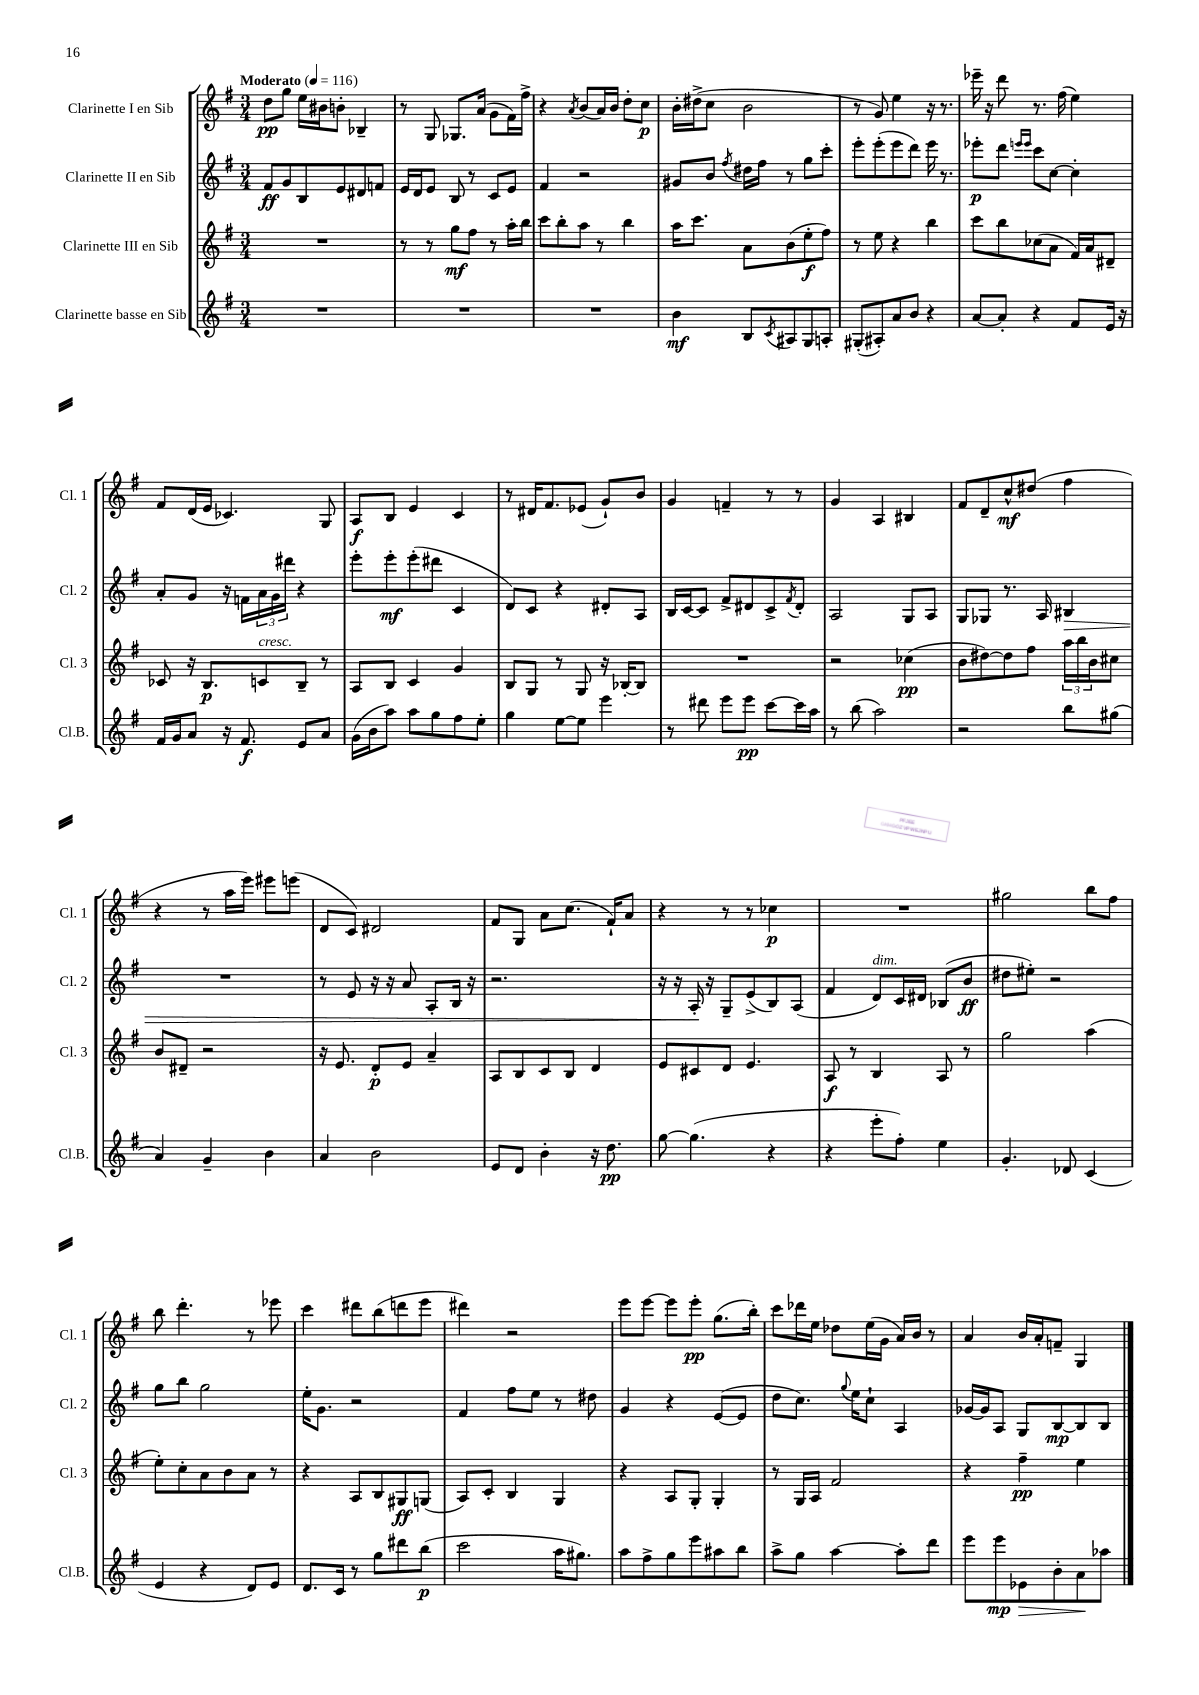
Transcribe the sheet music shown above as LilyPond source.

<<
\new StaffGroup <<
\new Staff = "s0" \with { instrumentName = "Clarinette I en Sib" shortInstrumentName = "Cl. 1" } {
    \clef treble \key g \major \numericTimeSignature \time 3/4 \tempo "Moderato" 4 = 116
    d''8\pp g''8 e''16 bis'16 b'8-. bes4-- |
    r8 g8 ges8. a'16( g'8 fis'16) fis''16-> |
    r4 \acciaccatura { a'8 } b'8( a'16) b'16 d''8-. c''8\p |
    b'16-. dis''16->( c''8 b'2 |
    r8 g'8) e''4 r16 r8. |
    ees'''16-- r16 d'''8 r8. fis''16( e''4) |
    fis'8 d'16( e'16 ces'4.) g8 |
    a8\f b8 e'4 c'4 |
    r8 dis'16 fis'8. ees'8( g'8-!) b'8 |
    g'4 f'4-- r8 r8 |
    g'4 a4 bis4 |
    fis'8 d'8-- c''8-^\mf dis''8( fis''4 |
    r4 r8 a''16 e'''16) eis'''8 e'''8( |
    d'8 c'8) dis'2 |
    fis'8 g8 a'8 c''8.( fis'16-!) a'8 |
    r4 r8 r8 ces''4\p |
    R2. |
    gis''2 b''8 fis''8 |
    b''8 d'''4.-. r8 ees'''8 |
    c'''4 dis'''8 b''8( d'''8 e'''8 |
    dis'''4) r2 |
    e'''8 e'''8~ e'''8 e'''8-.\pp g''8.( b''16-.) |
    c'''8 des'''16 e''16 des''8 e''16( g'16 a'16) b'16 r8 |
    a'4 b'16 a'16-. f'8-- g4 \bar "|." |
}
\new Staff = "s1" \with { instrumentName = "Clarinette II en Sib" shortInstrumentName = "Cl. 2" } {
    \clef treble \key g \major \numericTimeSignature \time 3/4
    fis'8\ff g'8 b8 e'8 dis'8 f'8 |
    e'16 d'16 e'8 b8 r8 c'8 e'8 |
    fis'4 r2 |
    gis'8 b'8 \acciaccatura { fis''8 } dis''16 fis''16 r8 g''8 c'''8-. |
    e'''8-. e'''8-.( e'''8 d'''8) e'''16 r8. |
    ees'''8-.\p d'''8 \grace { e'''16 e'''16 } c'''8 c''8~ c''4-. |
    a'8-. g'8 r16 f'16 \tuplet 3/2 { a'16 g'16 dis'''16 } r4 |
    e'''8-. e'''8-.\mf e'''8-.( dis'''8 c'4 |
    d'8) c'8 r4 dis'8-. a8 |
    b16 c'16~ c'8 fis'8-> dis'8 c'8-> \acciaccatura { fis'8 } dis'8-. |
    a2 g8 a8 |
    g8 ges8 r8. a16 bis4\> |
    R2. |
    r8 e'8 r16 r16 a'8 a8-. b16 r16 |
    r2. |
    r16 r16 a16-.\! r16 g8-- e'8->( b8) a8( |
    fis'4 d'8^\markup { \italic "dim." }) c'16 dis'16 bes8( b'8\ff |
    dis''8 eis''8-.) r2 |
    g''8 b''8 g''2 |
    e''16-. g'8. r2 |
    fis'4 fis''8 e''8 r8 dis''8 |
    g'4 r4 e'8~( e'8 |
    d''8 c''8.) \appoggiatura { g''8 } e''16 c''8-! a4 |
    ges'16~ ges'16 a8 g8 b8~\mp b8 b8 \bar "|." |
}
\new Staff = "s2" \with { instrumentName = "Clarinette III en Sib" shortInstrumentName = "Cl. 3" } {
    \clef treble \key g \major \numericTimeSignature \time 3/4
    R2. |
    r8 r8 g''8\mf fis''8 r8 a''16-. b''16 |
    c'''8 b''8-. a''8 r8 b''4 |
    a''16 c'''8. a'8 b'8( e''8-.\f fis''8) |
    r8 e''8 r4 b''4 |
    c'''8 b''8 ces''8( a'8 fis'16) a'16 dis'8-- |
    ces'8 r16 b8.\p c'8^\markup { \italic "cresc." } b8-- r8 |
    a8 b8 c'4 g'4 |
    b8 g8 r8 g8 r16 bes16~-. bes8 |
    R2. |
    r2 ces''4\pp( |
    b'8 dis''8~) dis''8 fis''8 \tuplet 3/2 { a''16 b''16 b'16 } cis''8 |
    b'8 dis'8-- r2 |
    r16 e'8. d'8-.\p e'8 a'4-- |
    a8 b8 c'8 b8 d'4 |
    e'8 cis'8 d'8 e'4. |
    a8\f r8 b4 a8 r8 |
    g''2 a''4( |
    e''8-.) c''8-. a'8 b'8 a'8 r8 |
    r4 a8 b8 gis8\ff g8( |
    a8) c'8-. b4 g4 |
    r4 a8 g8-. g4-. |
    r8 g16 a16 fis'2 |
    r4 fis''4--\pp e''4 \bar "|." |
}
\new Staff = "s3" \with { instrumentName = "Clarinette basse en Sib" shortInstrumentName = "Cl.B." } {
    \clef treble \key g \major \numericTimeSignature \time 3/4
    R2. |
    R2. |
    R2. |
    b'4\mf b8 \acciaccatura { c'8 } ais8 g8 a8-. |
    gis8-.( ais8-.) a'8 b'8 r4 |
    a'8~ a'8-. r4 fis'8 e'16 r16 |
    fis'16 g'16 a'8 r16 fis'8.\f e'8 a'8 |
    g'16( b'16 a''8) a''8 g''8 fis''8 e''8-. |
    g''4 e''8~ e''8 e'''4 |
    r8 dis'''8 e'''8 e'''8\pp c'''8~ c'''16 a''16 |
    r8 b''8( a''2) |
    r2 b''8 gis''8( |
    a'4) g'4-- b'4 |
    a'4 b'2 |
    e'8 d'8 b'4-. r16 d''8.\pp |
    g''8~ g''4.( r4 |
    r4 e'''8-. fis''8-.) e''4 |
    g'4.-. des'8 c'4( |
    e'4 r4 d'8) e'8 |
    d'8. c'16 r8 g''8 dis'''8 b''8\p( |
    c'''2 a''16 gis''8.) |
    a''8 fis''8-> g''8 e'''8 ais''8 b''8 |
    a''8-> g''8 a''4~ a''8-. d'''8 |
    e'''8 e'''8\mp ees'8\> b'8-. a'8\! aes''8 \bar "|." |
}
>>
>>
\layout { \context { \Score \remove "Bar_number_engraver" } }
